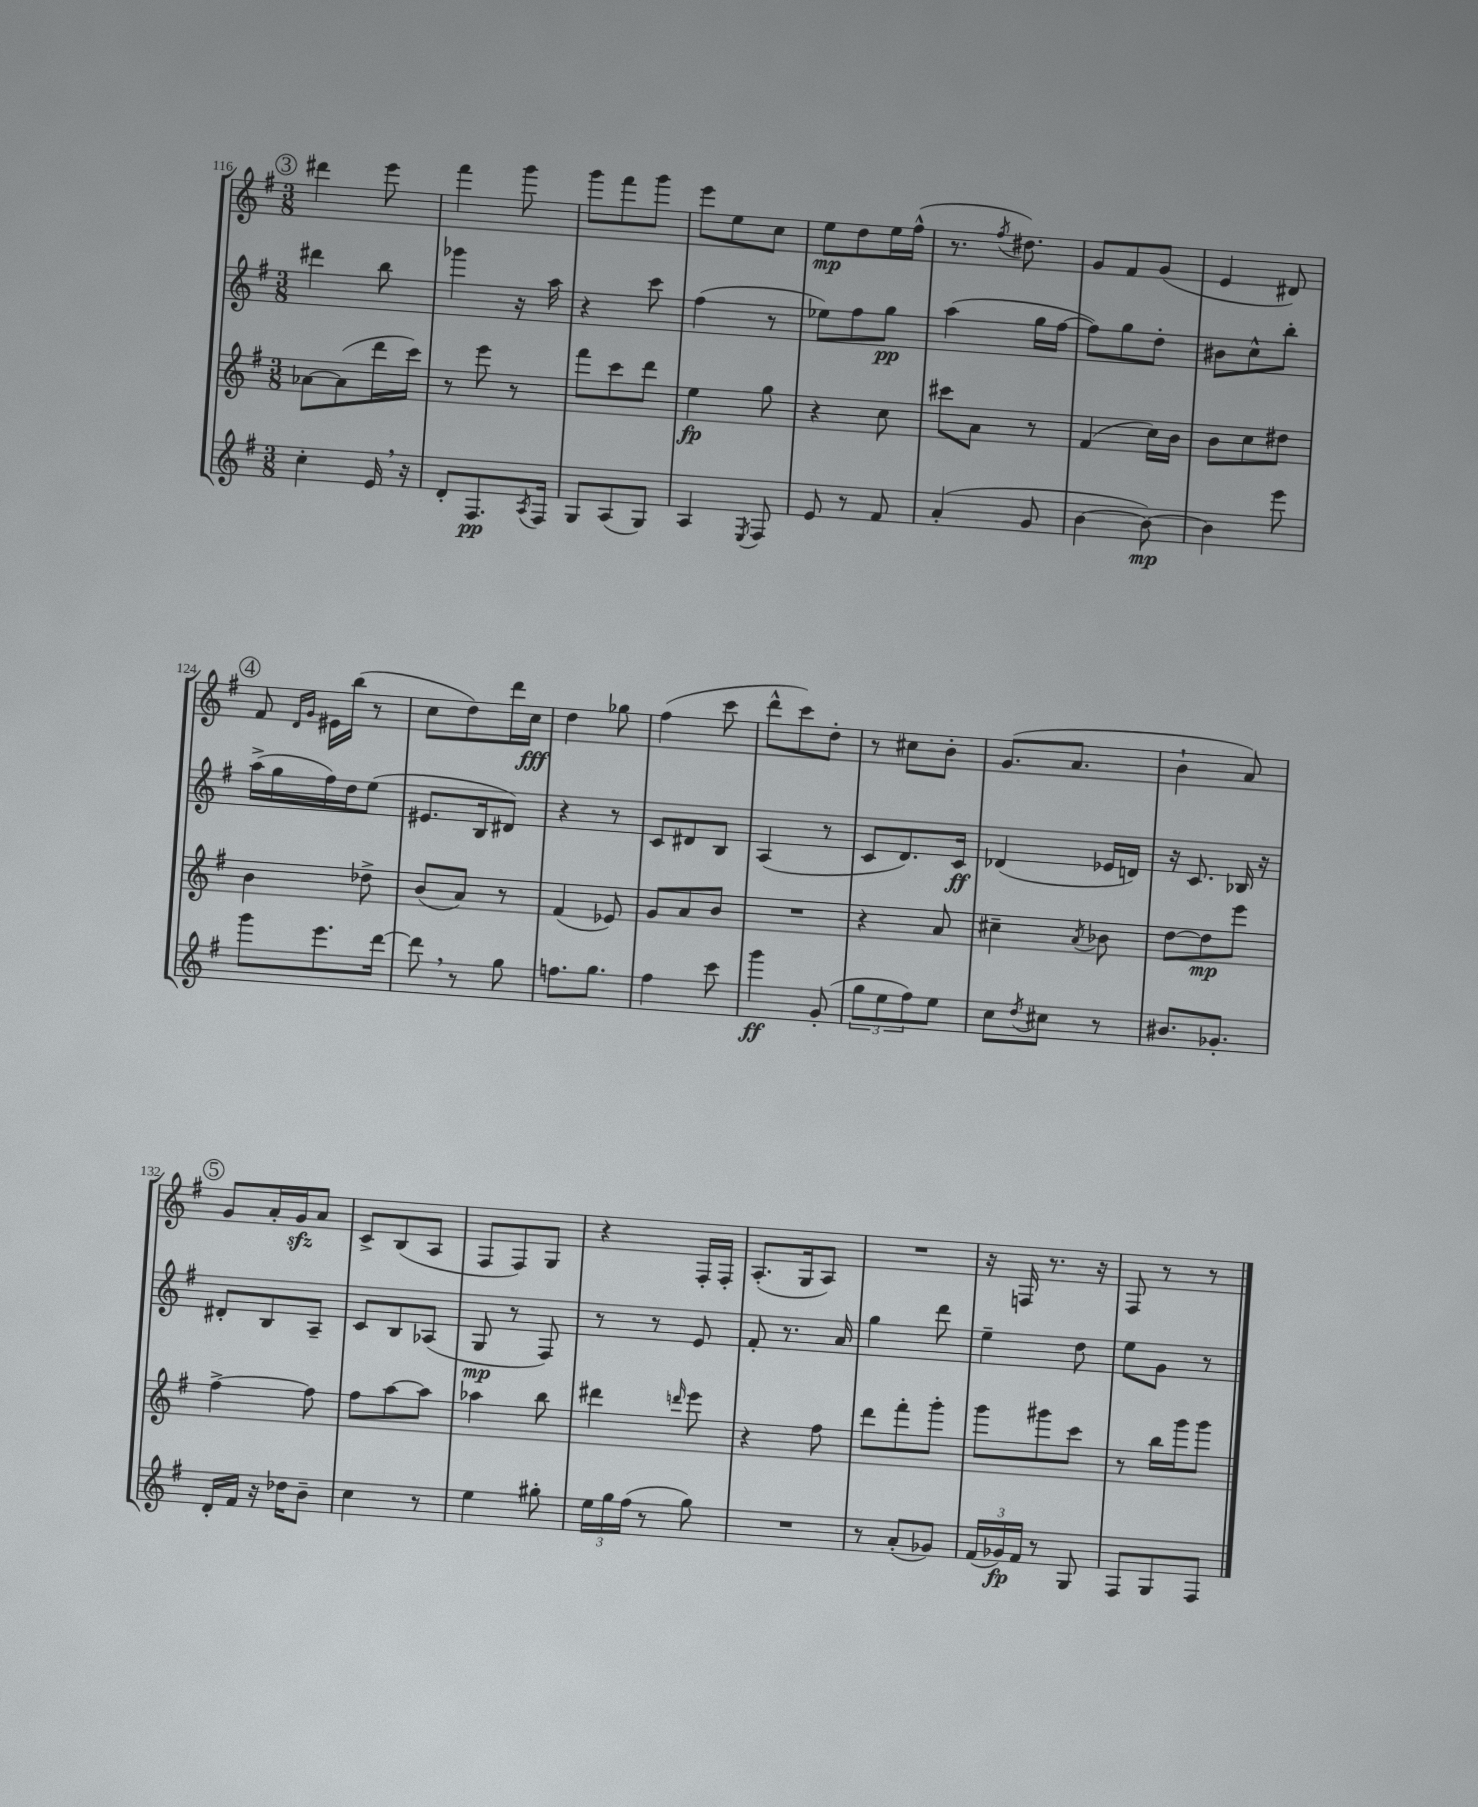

**kern	**kern	**kern	**kern
*staff4	*staff3	*staff2	*staff1
*clefG2	*clefG2	*clefG2	*clefG2
*k[f#]	*k[f#]	*k[f#]	*k[f#]
*M3/8	*M3/8	*M3/8	*M3/8
4cc'	[8a-	4ddd#	4ddd#
.	(8a-]	.	.
16e	16ddd	8bb	8eee
16r	16ccc)	.	.
=	=	=	=
8d'	8r	4ggg-	4fff#
8.F#	8eee	.	.
.	8r	16r	8ggg
8qA	.	.	.
16F#	.	16aa	.
=	=	=	=
8G	8fff#	4r	8ggg
(8A	8ccc	.	8fff#
8G)	8ddd	8ccc	8ggg
=	=	=	=
4A	4ee	(4ff#	8eee
.	.	.	8ee
8qE	.	.	.
8F#	8gg	8r	8cc
=	=	=	=
8e	4r	8ee-)	8ee
8r	.	8ff#	8dd
8f#	8cc	8gg	16ee
.	.	.	(16ff#^^
=	=	=	=
(4a'	8ccc#	(4aa	8.r
.	8a	.	.
.	.	.	8qff#
.	.	.	8.dd#)
8g	8r	16gg	.
.	.	[16ff#	.
=	=	=	=
[4b	(4f#	8ff#])	8g
.	.	8gg	8f#
8b_)	16cc)	8dd'	(8g
.	16b	.	.
=	=	=	=
4b]	8b	8b#	4e
.	8cc	8cc^^	.
8eee	8dd#	8bb'	8d#)
=	=	=	=
8ggg	4b	(16aa^	8f#
.	.	16gg	.
.	.	.	16qqd
.	.	.	16qqg
8.eee	.	16ff#)	16e#
.	.	16dd	(16bb
.	8dd-^	(8ee	8r
[16ddd	.	.	.
=	=	=	=
8ddd]	(8b	8.e#	8cc
8r	8a)	.	8dd)
.	.	16B	.
8gg	8r	8d#)	16ddd
.	.	.	16cc
=	=	=	=
8.ff	(4f#	4r	4dd
8.gg	.	.	.
.	8e-)	8r	8gg-
=	=	=	=
4ff#	8g	8c	(4ff#
.	8a	8d#	.
8ccc	8b	8B	8ccc
=	=	=	=
4ggg	4.r	(4A	8ddd^^
.	.	.	8ccc)
(8g'	.	8r	8dd'
=	=	=	=
12gg	4r	8c	8r
12ee	.	.	.
.	.	8.d)	8cc#
12ff#)	.	.	.
8ee	8a	.	8b'
.	.	16c	.
=	=	=	=
8cc	4cc#~	(4d-	(8.g
8qdd	.	.	.
8cc#	.	.	.
.	.	.	8.a
.	8qa	.	.
8r	8b-	16e-	.
.	.	16d)	.
=	=	=	=
8.b#	[8dd	16r	4b`
.	.	8.c	.
.	8dd]	.	.
8.g-'	.	.	.
.	8eee	16B-	8a)
.	.	16r	.
=	=	=	=
16d'	[4ff#^	8d#'	8g
16f#	.	.	.
16r	.	8B	16a'
16dd-	.	.	16g
8b~	8ff#]	8A~	8a
=	=	=	=
4cc	8ff#	8c	8c^
.	[8aa	8B	(8B
8r	8aa]	(8A-	8A
=	=	=	=
4ee	4aa-	8G	8F#
.	.	8r	8F#)
8gg#'	8bb	8F#)	8G
=	=	=	=
24ee	4ddd#	8r	4r
24gg	.	.	.
(24ff#	.	.	.
8r	.	8r	.
.	16qqddd	.	.
8gg)	8eee	8e	16F#'
.	.	.	16F#'
=	=	=	=
4.r	4r	8f#'	(8.A'
.	.	8.r	.
.	.	.	16G
.	8ff#	.	8A)
.	.	16a	.
=	=	=	=
8r	8ddd	4gg	4.r
(8a'	8fff#'	.	.
8g-)	8ggg'	8ddd	.
=	=	=	=
(24f#	8ggg	4ee~	16r
24g-)	.	.	.
.	.	.	16F
24f#	.	.	.
8r	8ggg#	.	8.r
8G	8ccc	8dd	.
.	.	.	16r
=	=	=	=
8F#	8r	8ee	8F#
8G	16bb	8g	8r
.	16ggg	.	.
8F#	8ggg	8r	8r
==	==	==	==
*-	*-	*-	*-
